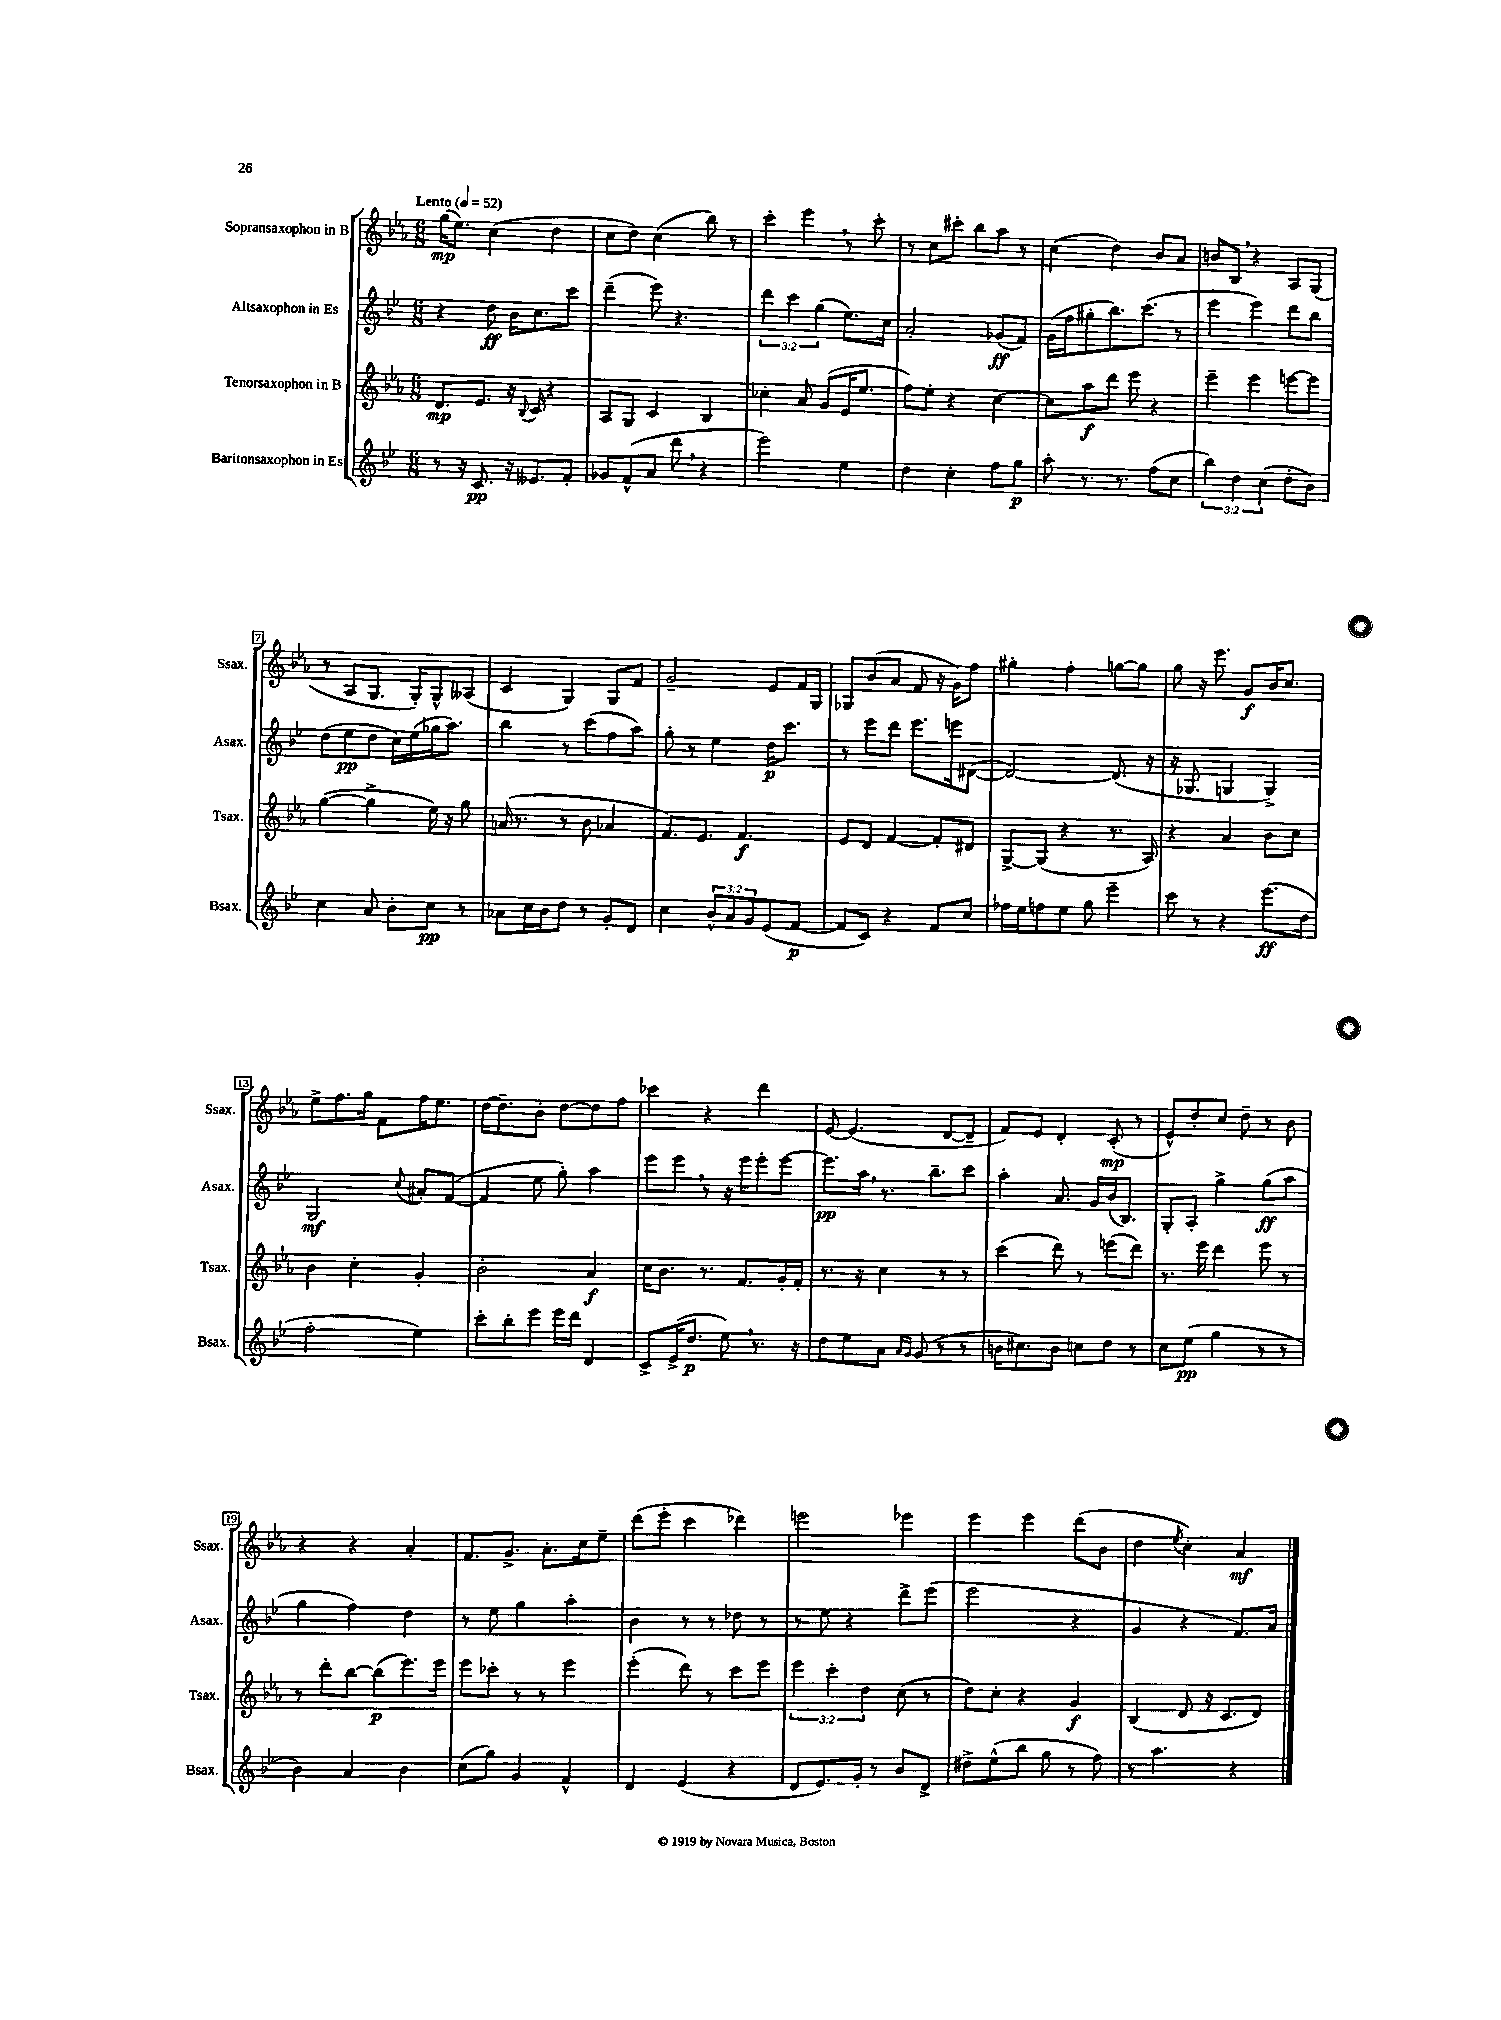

**kern	**dynam	**kern	**dynam	**kern	**dynam	**kern	**dynam
*part4	*part4	*part3	*part3	*part2	*part2	*part1	*part1
*staff4	*staff4	*staff3	*staff3	*staff2	*staff2	*staff1	*staff1
*I"Baritonsaxophon in Es	*	*I"Tenorsaxophon in B	*	*I"Altsaxophon in Es	*	*I"Sopransaxophon in B	*
*I'Bsax.	*	*I'Tsax.	*	*I'Asax.	*	*I'Ssax.	*
*clefG2	*	*clefG2	*	*clefG2	*	*clefG2	*
*k[b-e-]	*	*k[b-e-a-]	*	*k[b-e-]	*	*k[b-e-a-]	*
*M6/8	*	*M6/8	*	*M6/8	*	*M6/8	*
*MM52	*	*MM52	*	*MM52	*	*MM52	*
=1	=1	=1	=1	=1	=1	=1	=1
!	!	!	!	!	!	!LO:TX:a:B:t=Lento	!
8r	.	8.d/L	mp	4r	.	(16gg\KL	mp
.	.	.	.	.	.	8.ee-\J)	.
16r	.	.	.	.	.	.	.
8.c/	pp	8.e-/J	.	.	.	.	.
.	.	.	.	8dd\	ff	(4cc\	.
16r	.	16r	.	16b-\KL	.	.	.
.	.	8qqB-/	.	.	.	.	.
8.e--X/L	.	16c/	.	8.cc\	.	.	.
.	.	4r	.	.	.	4dd\	.
8f'/J	.	.	.	8ccc\J	.	.	.
=2	=2	=2	=2	=2	=2	=2	=2
8g-X/L	.	8A-/L	.	(4ddd~\	.	8cc\L	.
(8f^^/	.	8G/J	.	.	.	8dd\J)	.
8a/J	.	4c/	.	8eee-\)	.	(4cc\	.
8ddd,\	.	.	.	4.r	.	.	.
4r	.	4B-/	.	.	.	8bb-\)	.
.	.	.	.	.	.	8r	.
=3	=3	=3	=3	=3	=3	=3	=3
2eee-\)	.	4cc-X'\	.	6ddd\	.	4ccc'\	.
.	.	.	.	6ccc\	.	.	.
.	.	8a-/	.	.	.	4eee-,\	.
.	.	.	.	(6gg\	.	.	.
.	.	(8g/L	.	.	.	.	.
4ee-\	.	16e-/K	.	8.ee-\L)	.	8r	.
.	.	8.ee-/J	.	.	.	.	.
.	.	.	.	.	.	8ccc'\	.
.	.	.	.	16cc\Jk	.	.	.
=4	=4	=4	=4	=4	=4	=4	=4
4dd\	.	8ff\L)	.	2a'/	.	8r	.
.	.	8ee-'\J	.	.	.	8cc\L	.
4cc'\	.	4r	.	.	.	8ccc#X'\J	.
.	.	.	.	.	.	8bb-\L	.
8ff\L	.	[4cc\	.	(8g-X/L	ff	8aa-\J	.
8gg\J	p	.	.	8f/J)	.	8r	.
=5	=5	=5	=5	=5	=5	=5	=5
8aa'\	.	8cc\L]	.	(16g\LL	.	(4cc\	.
.	.	.	.	16ff\J	.	.	.
8.r	.	8aa-\	f	8gg#X'\	.	.	.
.	.	8ddd\J	.	8.bb-\)	.	4dd\)	.
8.r	.	.	.	.	.	.	.
.	.	8eee-\	.	.	.	.	.
.	.	.	.	(8.ccc\J	.	.	.
(8ff\L	.	4r	.	.	.	8b-/L	.
8cc\J	.	.	.	8r	.	8a-/J	.
=6	=6	=6	=6	=6	=6	=6	=6
6bb-\)	.	4eee-~\	.	4eee-\	.	8bn/L	.
.	.	.	.	.	.	8B-,/J	.
6dd\	.	.	.	.	.	.	.
.	.	4eee-\	.	4eee-\)	.	4r	.
(6cc\	.	.	.	.	.	.	.
8dd'\L	.	[8eeen\L	.	8ddd\L	.	8A-/L	.
8b-\J)	.	8eee\J]	.	8bb-\J	.	(8G/J	.
!!LO:LB:g=z
=7	=7	=7	=7	=7	=7	=7	=7
4cc\	.	([4gg\	.	(8dd\L	.	8r	.
.	.	.	.	8ee-\	pp	8A-/L	.
8a/	.	4gg^\]	.	8dd\J	.	8.G/J	.
8b-'\L	.	.	.	16cc\LL)	.	.	.
.	.	.	.	(16ee-\	.	16G'/KL)	.
8cc\J	pp	16ee-\)	.	16gg-X\J	.	8G^^/	.
.	.	16r	.	8.aa\J)	.	.	.
8r	.	8gg\	.	.	.	(8A--X/J	.
=8	=8	=8	=8	=8	=8	=8	=8
8a-X\L	.	(16an/	.	4bb-\	.	4c/	.
.	.	8.r	.	.	.	.	.
16cc\L	.	.	.	.	.	.	.
16b-\J	.	.	.	.	.	.	.
8dd\J	.	8r	.	8r	.	4G/)	.
8r	.	8b-\	.	(8ccc\L	.	.	.
8g'/L	.	4a-X/	.	8ff\	.	8G/L	.
8d/J	.	.	.	8aa\J)	.	8f/J	.
=9	=9	=9	=9	=9	=9	=9	=9
4cc\	.	8.f/L)	.	8gg'\	.	2g~/	.
.	.	.	.	8r	.	.	.
.	.	8.e-/J	.	.	.	.	.
12b-^^/L	.	.	.	4ee-\	.	.	.
12a/	.	.	.	.	.	.	.
.	.	4.f/	f	.	.	.	.
12g/	.	.	.	.	.	.	.
(8e-/	.	.	.	16dd\KL	p	8e-/L	.
.	.	.	.	8.ccc\J	.	.	.
[8f/J	p	.	.	.	.	16f/L	.
.	.	.	.	.	.	16G/JJ	.
=10	=10	=10	=10	=10	=10	=10	=10
8f/L]	.	8e-/L	.	8r	.	8G-X/L	.
8c/J)	.	8d/J	.	8eee-\L	.	(8b-/	.
4r	.	[4f/	.	8ddd\J	.	8a-/J	.
.	.	.	.	8.eee-\L	.	8f/	.
8f/L	.	8f'/L]	.	.	.	16r	.
.	.	.	.	16eeen\k	.	16g\KL)	.
8cc/J	.	8d#X/J	.	([8d#X\J	.	8ff\J	.
=11	=11	=11	=11	=11	=11	=11	=11
16ff-X\LL	.	[8G^/L	.	2d#/_)	.	4gg#X'\	.
16ee-\J	.	.	.	.	.	.	.
8ffn\	.	(8G/J]	.	.	.	.	.
8ee-\J	.	4r	.	.	.	4ff'\	.
8gg\	.	.	.	.	.	.	.
4eee-~\	.	8.r	.	(8.d#/]	.	[8ggn\L	.
.	.	.	.	.	.	8gg\J]	.
.	.	16A-/)	.	16r	.	.	.
=12	=12	=12	=12	=12	=12	=12	=12
8ccc\	.	4r	.	16r	.	8gg\	.
.	.	.	.	8.G-X/	.	.	.
8r	.	.	.	.	.	16r	.
.	.	.	.	.	.	8.eee-\	.
4r	.	4a-/	.	4Gn/	.	.	.
.	.	.	.	.	.	8g/L	f
(8.eee-\L	ff	8b-\L	.	4G^/)	.	16b-/K	.
.	.	.	.	.	.	8.cc/J	.
.	.	8cc\J	.	.	.	.	.
16dd\Jk	.	.	.	.	.	.	.
!!LO:LB:g=z
=13	=13	=13	=13	=13	=13	=13	=13
2ff'\	.	4b-\	.	2G/	mf	8ee-^\L	.
.	.	.	.	.	.	8.ff\	.
.	.	4cc'\	.	.	.	.	.
.	.	.	.	.	.	16gg\Jk	.
.	.	.	.	.	.	8f\L	.
.	.	.	.	8qqcc/	.	.	.
4ee-\)	.	4g'/	.	8a#X'/L	.	16ff\K	.
.	.	.	.	.	.	8.ee-\J	.
.	.	.	.	([8f/J	.	.	.
=14	=14	=14	=14	=14	=14	=14	=14
8ccc'\L	.	2b-'\	.	4f/]	.	[16dd\KL	.
.	.	.	.	.	.	8.dd~\]	.
8bb-'\	.	.	.	.	.	.	.
8eee-\J	.	.	.	8ee-\	.	8b-'\J	.
16eee-\LL	.	.	.	8gg'\)	.	[8dd\L	.
16ddd\JJ	.	.	.	.	.	.	.
4d/	.	4a-/	f	4aa\	.	8dd\]	.
.	.	.	.	.	.	8ff\J	.
=15	=15	=15	=15	=15	=15	=15	=15
8c^/L	.	16cc\KL	.	8eee-\L	.	4ccc-X\	.
.	.	8.b-\J	.	.	.	.	.
(16e-^/K	.	.	.	8eee-,\J	.	.	.
8.dd/J	p	.	.	.	.	.	.
.	.	8.r	.	8r	.	4r	.
8ee-,\)	.	.	.	16r	.	.	.
.	.	8.f/L	.	16eee-\KL	.	.	.
8.r	.	.	.	8eee-'\	.	4ddd\	.
.	.	16g'/L	.	[8eee-\J	.	.	.
16r	.	16f'/JJ	.	.	.	.	.
=16	=16	=16	=16	=16	=16	=16	=16
8dd\L	.	8.r	.	8.eee-\L]	pp	[8e-/	.
8ee-\	.	.	.	.	.	(4.e-/]	.
.	.	16r	.	16aa,\Jk	.	.	.
8a\J	.	4cc\	.	8.r	.	.	.
16qqa/LL	.	.	.	.	.	.	.
16qqg/JJ	.	.	.	.	.	.	.
(8g/	.	.	.	.	.	.	.
.	.	.	.	8.bb-~\L	.	.	.
8r	.	8r	.	.	.	[8d/L	.
8r	.	8r	.	8ccc\J	.	8d~/J]	.
=17	=17	=17	=17	=17	=17	=17	=17
16bn\KL	.	(4ccc\	.	4aa'\	.	8f/L)	.
8.cc#X\)	.	.	.	.	.	.	.
.	.	.	.	.	.	8e-/J	.
8b\J	.	8ddd\)	.	8.a/	.	4d'/	.
8ccn\L	.	8r	.	.	.	.	.
.	.	.	.	16g/LL	.	.	.
8dd\J	.	(8eeen\L	.	(16b-/J	.	(8c'/	mp
.	.	.	.	8.B-/J)	.	.	.
8r	.	8ddd\J)	.	.	.	8r	.
=18	=18	=18	=18	=18	=18	=18	=18
8cc\L	.	8.r	.	8G'/L	.	8e-^^/L)	.
(8ee-\J	pp	.	.	8A'/J	.	8dd'/	.
.	.	16eee-\	.	.	.	.	.
4gg\	.	4ddd\	.	4gg^\	.	8cc/J	.
.	.	.	.	.	.	8dd~\	.
8r	.	8eee-\	.	(8gg\L	ff	8r	.
8r	.	8r	.	8aa\J	.	8b-\	.
!!LO:LB:g=z
=19	=19	=19	=19	=19	=19	=19	=19
4b-\)	.	8r	.	4gg\	.	4r	.
.	.	8ddd'\L	.	.	.	.	.
4a/	.	[8bb-\J	.	4ff\)	.	4r	.
.	.	(8bb-\L]	p	.	.	.	.
4b-\	.	8.eee-\)	.	4dd\	.	4a-'/	.
.	.	16eee-\Jk	.	.	.	.	.
=20	=20	=20	=20	=20	=20	=20	=20
(8cc\L	.	8eee-\L	.	8r	.	8.f/L	.
8gg\J)	.	8ccc-X'\J	.	8ee-\	.	.	.
.	.	.	.	.	.	8.g^/J	.
4g/	.	8r	.	4gg\	.	.	.
.	.	8r	.	.	.	8.a-'\L	.
4f^^/	.	4eee-\	.	4aa'\	.	.	.
.	.	.	.	.	.	16cc\k	.
.	.	.	.	.	.	8ee-~\J	.
=21	=21	=21	=21	=21	=21	=21	=21
4d/	.	(4eee-'\	.	4b-\	.	(8ddd\L	.
.	.	.	.	.	.	8eee-'\J	.
(4e-/	.	8ddd\)	.	8r	.	4ccc\	.
.	.	8r	.	8r	.	.	.
4r	.	8ccc\L	.	8dd-X\	.	4ddd-X\)	.
.	.	8eee-\J	.	8r	.	.	.
=22	=22	=22	=22	=22	=22	=22	=22
8d/L	.	6eee-\	.	8r	.	2eeen\	.
8.e-/)	.	.	.	8ee-\	.	.	.
.	.	6ccc'\	.	.	.	.	.
.	.	.	.	4r	.	.	.
16g'/Jk	.	.	.	.	.	.	.
.	.	6dd\	.	.	.	.	.
8r	.	.	.	.	.	.	.
8b-/L	.	(8cc\	.	8ddd^\L	.	4eee-X\	.
8d^/J	.	8r	.	(8eee-\J	.	.	.
=23	=23	=23	=23	=23	=23	=23	=23
8dd#X^\L	.	8dd\L)	.	2eee-\	.	4eee-\	.
(8ee-^^\	.	8cc'\J	.	.	.	.	.
8bb-\J	.	4r	.	.	.	4eee-\	.
8gg\	.	.	.	.	.	.	.
8r	.	4g/	f	4r	.	(8ddd\L	.
8ff\)	.	.	.	.	.	8b-\J	.
=24	=24	=24	=24	=24	=24	=24	=24
8r	.	(4B-/	.	4g/	.	4dd\	.
4.aa\	.	.	.	.	.	.	.
.	.	.	.	.	.	8qee-/	.
.	.	8d/	.	4r	.	4cc'\)	.
.	.	16r	.	.	.	.	.
.	.	8.c/L	.	.	.	.	.
4r	.	.	.	8.f/L)	.	4a-/	mf
.	.	8d/J)	.	.	.	.	.
.	.	.	.	16a/Jk	.	.	.
==	==	==	==	==	==	==	==
*-	*-	*-	*-	*-	*-	*-	*-
